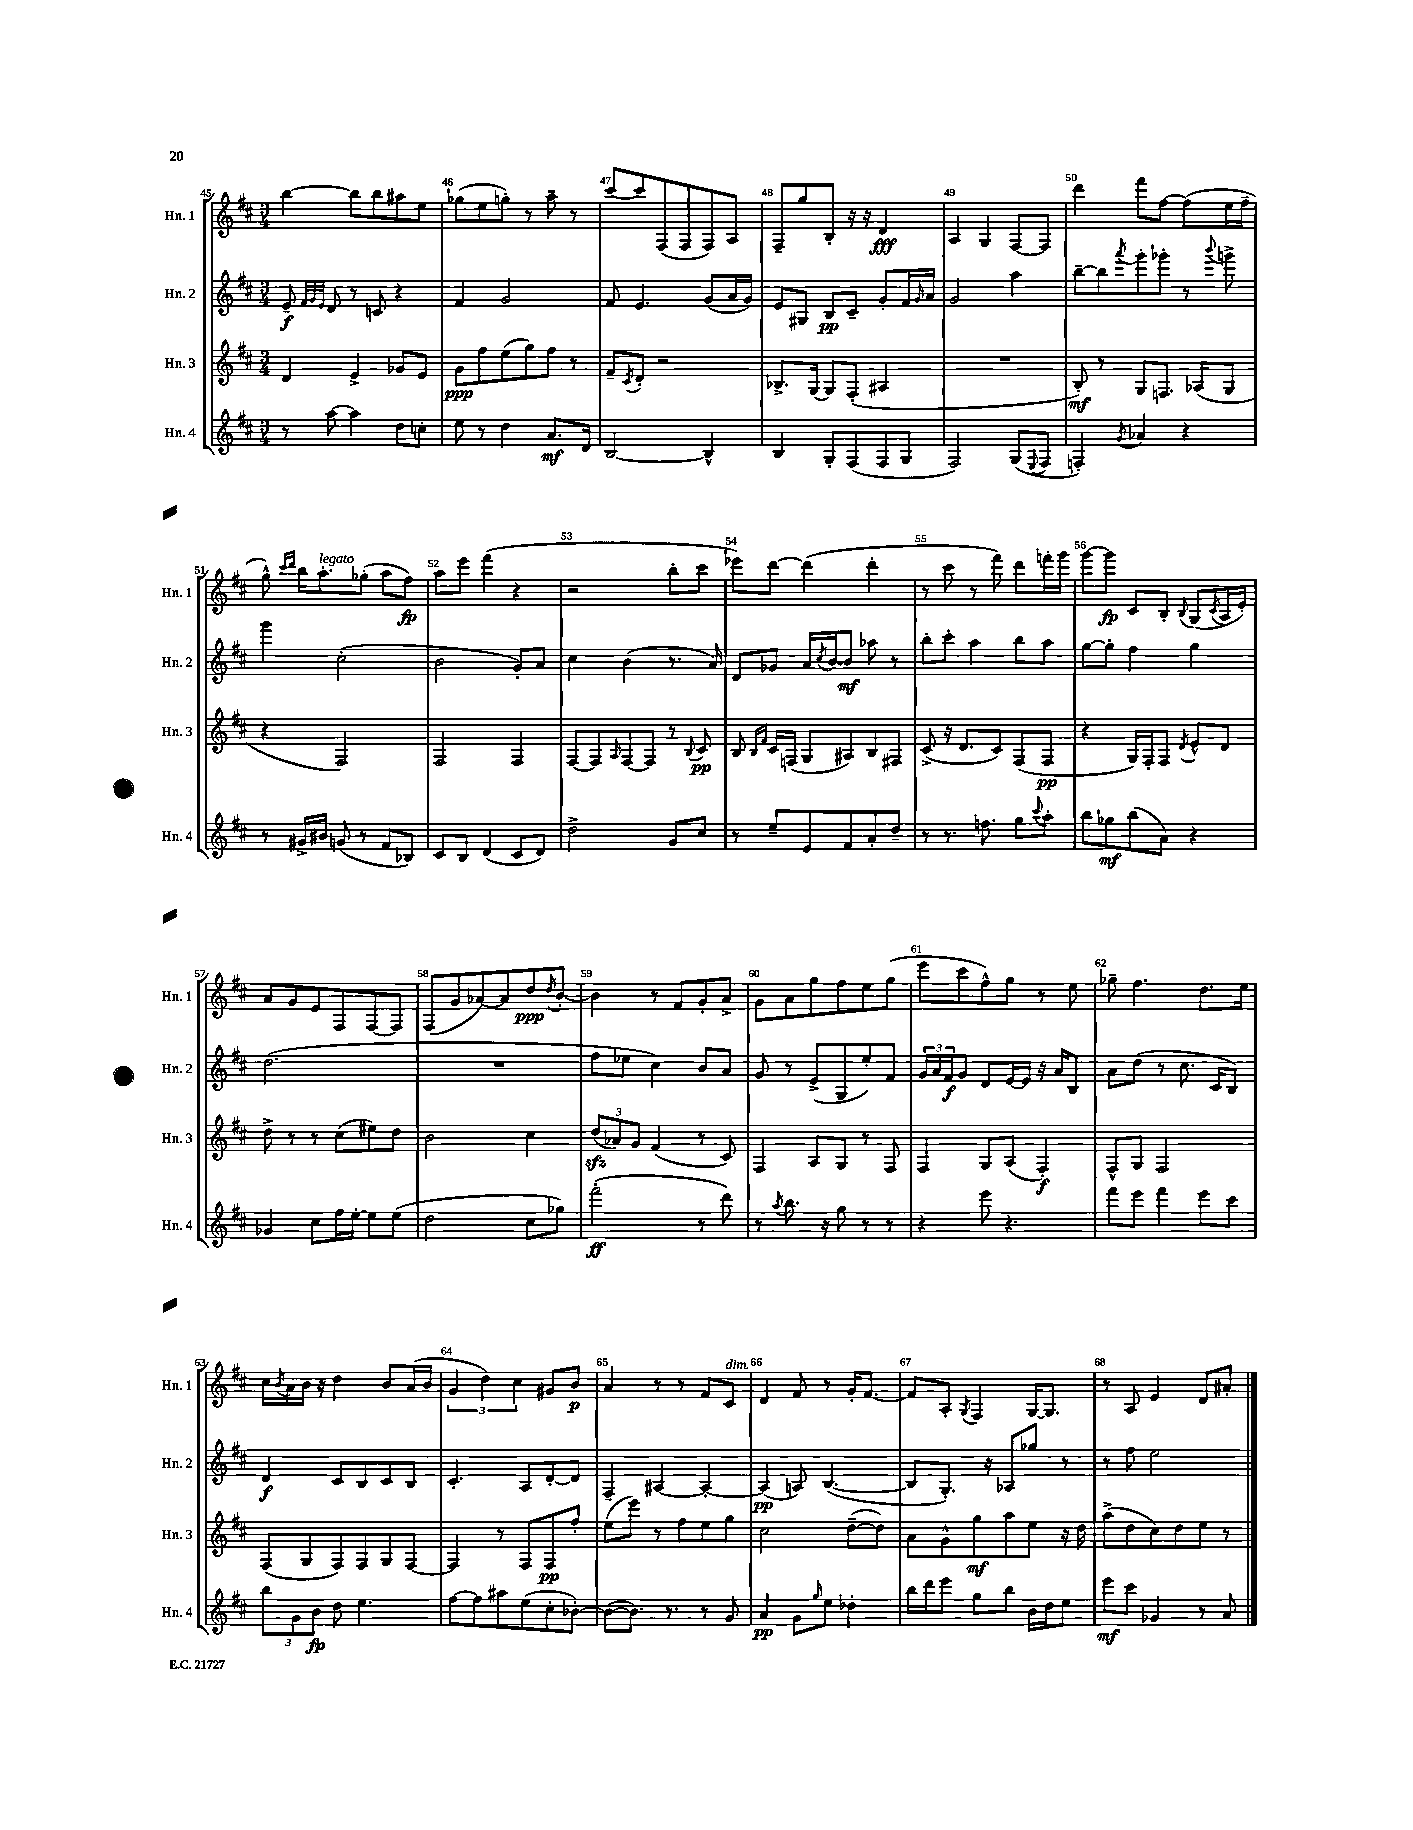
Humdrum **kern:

**kern	**kern	**kern	**kern
*staff4	*staff3	*staff2	*staff1
*clefG2	*clefG2	*clefG2	*clefG2
*k[f#c#]	*k[f#c#]	*k[f#c#]	*k[f#c#]
*M3/4	*M3/4	*M3/4	*M3/4
8r	4d	8e~	[4bb
.	.	32qqf#	.
.	.	32qqg	.
.	.	32qqe	.
[8aa	.	8d	.
4aa]	4e^	8r	8bb]
.	.	8c	8bb
8dd	8g-	4r	8aa#
8cc'	8e	.	8ee
=	=	=	=
8ee	8g	4f#	(8gg-
8r	8ff#	.	8ee
4dd	(8ee	2g	8gg')
.	8gg)	.	8r
8.a	8ff#	.	8aa~
.	8r	.	8r
16d	.	.	.
=	=	=	=
[2B	8f#~	8f#	[8ccc#
.	8qc#	.	.
.	8d'	4.e	8ccc#]
.	2r	.	(8F#
.	.	.	8F#
4B^^]	.	(8g	8F#)
.	.	16a	8A
.	.	16g)	.
=	=	=	=
4B	8.B-^	8e	8F#~
.	.	8G#	8gg
.	[16G	.	.
8G'	8G]	8B	8B'
(8F#	(8F#'	8c#~	16r
.	.	.	16r
8F#	4A#	8g'	4d
8G	.	16f#	.
.	.	16qqg	.
.	.	16a	.
=	=	=	=
2F#)	2.r	2g	4A
.	.	.	4G
(8G	.	4aa	[8F#
8qqE	.	.	.
8F#	.	.	8F#]
=	=	=	=
4F')	8B')	[8bb~	4ddd
.	8r	8bb]	.
8qg	.	8qaaa	.
4a-	8G	8ggg'	8fff#
.	8.F	8ggg-'	[8ff#
4r	.	8r	(8ff#]
.	(16A-	.	.
.	.	8qqbbb	.
.	8G	8ggg^	16ee
.	.	.	16ff#~
=	=	=	=
8r	4r	4ggg	8gg^^)
.	.	.	16qqccc#
.	.	.	16qqddd
16g#^	.	.	16bb
16b#	.	.	8.aa'
(8g	2F#)	(2cc#'	.
8r	.	.	(8gg-'
8f#	.	.	8aa
8B-)	.	.	8ff#)
=	=	=	=
8c#	2F#	2b	8aa
8B	.	.	8eee
(4d	.	.	(4fff#
8c#	4F#	8g')	4r
8d)	.	8a	.
=	=	=	=
2dd^	[8F#	4cc#	2r
.	8F#]	.	.
.	16qqA	.	.
.	[8F#	(4b	.
.	8F#]	.	.
8g	8r	8.r	8bb'
.	8qqB	.	.
8cc#	8c#	.	8ccc#
.	.	16a)	.
=	=	=	=
8r	8B	8d	8eee-)
.	16qqB	.	.
.	16qqf#	.	.
8ee~	16c#	8g-	[8ddd
.	(16F	.	.
8e	8G	16a	(4ddd]
.	.	8qcc#	.
.	.	[16b	.
8f#	8A#)	8b]	.
8a'	8B	8aa-	4ddd'
8dd~	8F#	8r	.
=	=	=	=
8r	(8c#^	8bb'	8r
8.r	16r	8ccc#'	8ccc#
.	8.d	.	.
.	.	4aa	8r
8.ff	.	.	.
.	8c#)	.	8fff#)
8gg	(8F#	8bb	8ddd
8qqccc#	.	.	.
8aa'	8F#	8aa	16fff'
.	.	.	16ggg
=	=	=	=
8bb	4r	[8gg	[8ggg
8gg-	.	8gg']	8ggg]
(8bb	16G)	4ff#	8c#
.	16F#'	.	.
8a)	8F#	.	8B'
.	8qd	.	8qqB
4r	8e^^	4gg	(8G
.	.	.	8qc#
.	8d	.	16A
.	.	.	16e')
=	=	=	=
4g-	8dd^	(2.dd	8a
.	8r	.	8g
8cc#	8r	.	8e
16ff#	(8cc#	.	8F#
[16ee'	.	.	.
8ee]	8ee#)	.	[8F#
(8ee	8dd	.	8F#]
=	=	=	=
2dd	2b	2.r	(8F#
.	.	.	8g
.	.	.	[8a-)
.	.	.	8a-]
8cc#	4cc#	.	8dd
.	.	.	8qdd
8gg-)	.	.	[8b'
=	=	=	=
(2fff#'	(12dd	8ff#	4b]
.	12a-)	.	.
.	.	8ee-	.
.	12g	.	.
.	(4f#	4cc#)	8r
.	.	.	8f#
8r	8r	8b	8g'
8ddd)	8c#)	8a	8a^
=	=	=	=
8r	4F#	8g	8g
8qaa	.	.	.
8.bb	.	8r	8a
.	8A	(8e^	8gg
16r	.	.	.
8gg	8G	8G	8ff#
8r	8r	8ee')	8ee
8r	8F#	8f#	(8gg
=	=	=	=
4r	4F#	24g	8eee
.	.	24a	.
.	.	24f#	.
.	.	8g	8ccc#
8eee	8G	8d	8ff#^^)
4.r	(8A	[16e	8gg
.	.	16e]	.
.	4F#')	16r	8r
.	.	16a	.
.	.	8B	8ee
=	=	=	=
8fff#	8F#^^	8a	8gg-~
8eee	8G	(8dd	4.ff#
4fff#	2F#	8r	.
.	.	8.cc#	.
8eee	.	.	8.dd
.	.	16c#	.
8ccc#	.	8B)	.
.	.	.	16ee
=	=	=	=
12bb	(8F#	4d	16cc#
.	.	.	8qb
.	.	.	16a
12g	.	.	.
.	8G	.	16b
12b	.	.	.
.	.	.	16r
8dd	8F#)	8c#	4dd
4.ee	8F#	8B	.
.	8G	8c#	8b
.	[8F#	8B	(16a
.	.	.	16b
=	=	=	=
[8ff#	4F#]	4.c#'	6g
8ff#]	.	.	.
.	.	.	6dd)
8aa#	8r	.	.
.	.	.	6cc#
(8ee	8F#	8A	.
8cc#'	8F#	[8d'	8g#
[8b-')	8ff#'	8d]	8b
=	=	=	=
(8b-_	(8ee	4F#~	4a
8.b-])	8eee)	.	.
.	8r	[4A#	8r
8.r	.	.	.
.	8ff#	.	8r
8r	8ee	4A#'_	8f#
8g	8gg	.	8c#
=	=	=	=
4a	2cc#	(4A#]	4d
8g	.	8A)	8f#
16qqgg	.	.	.
8ee	.	([4.B	8r
4dd-'	([8dd~	.	16g'
.	.	.	[8.f#
.	8dd])	.	.
=	=	=	=
16bb	8a	8B]	8f#]
16ddd	.	.	.
8eee	8g^^	8.G')	8A'
.	.	.	8qG
8gg	8gg	.	4F#
.	.	16r	.
8bb	8aa	8A-	.
16b	8ee	8gg-	[16G
16dd	.	.	8.G]
8ee	16r	8r	.
.	16dd	.	.
=	=	=	=
8eee	(8aa^	8r	8r
8ccc#	8dd	8ff#	8A
4g-	8cc#)	2ee	4e
.	8dd	.	.
8r	8ee	.	8d
8a	8r	.	8a#'
==	==	==	==
*-	*-	*-	*-
